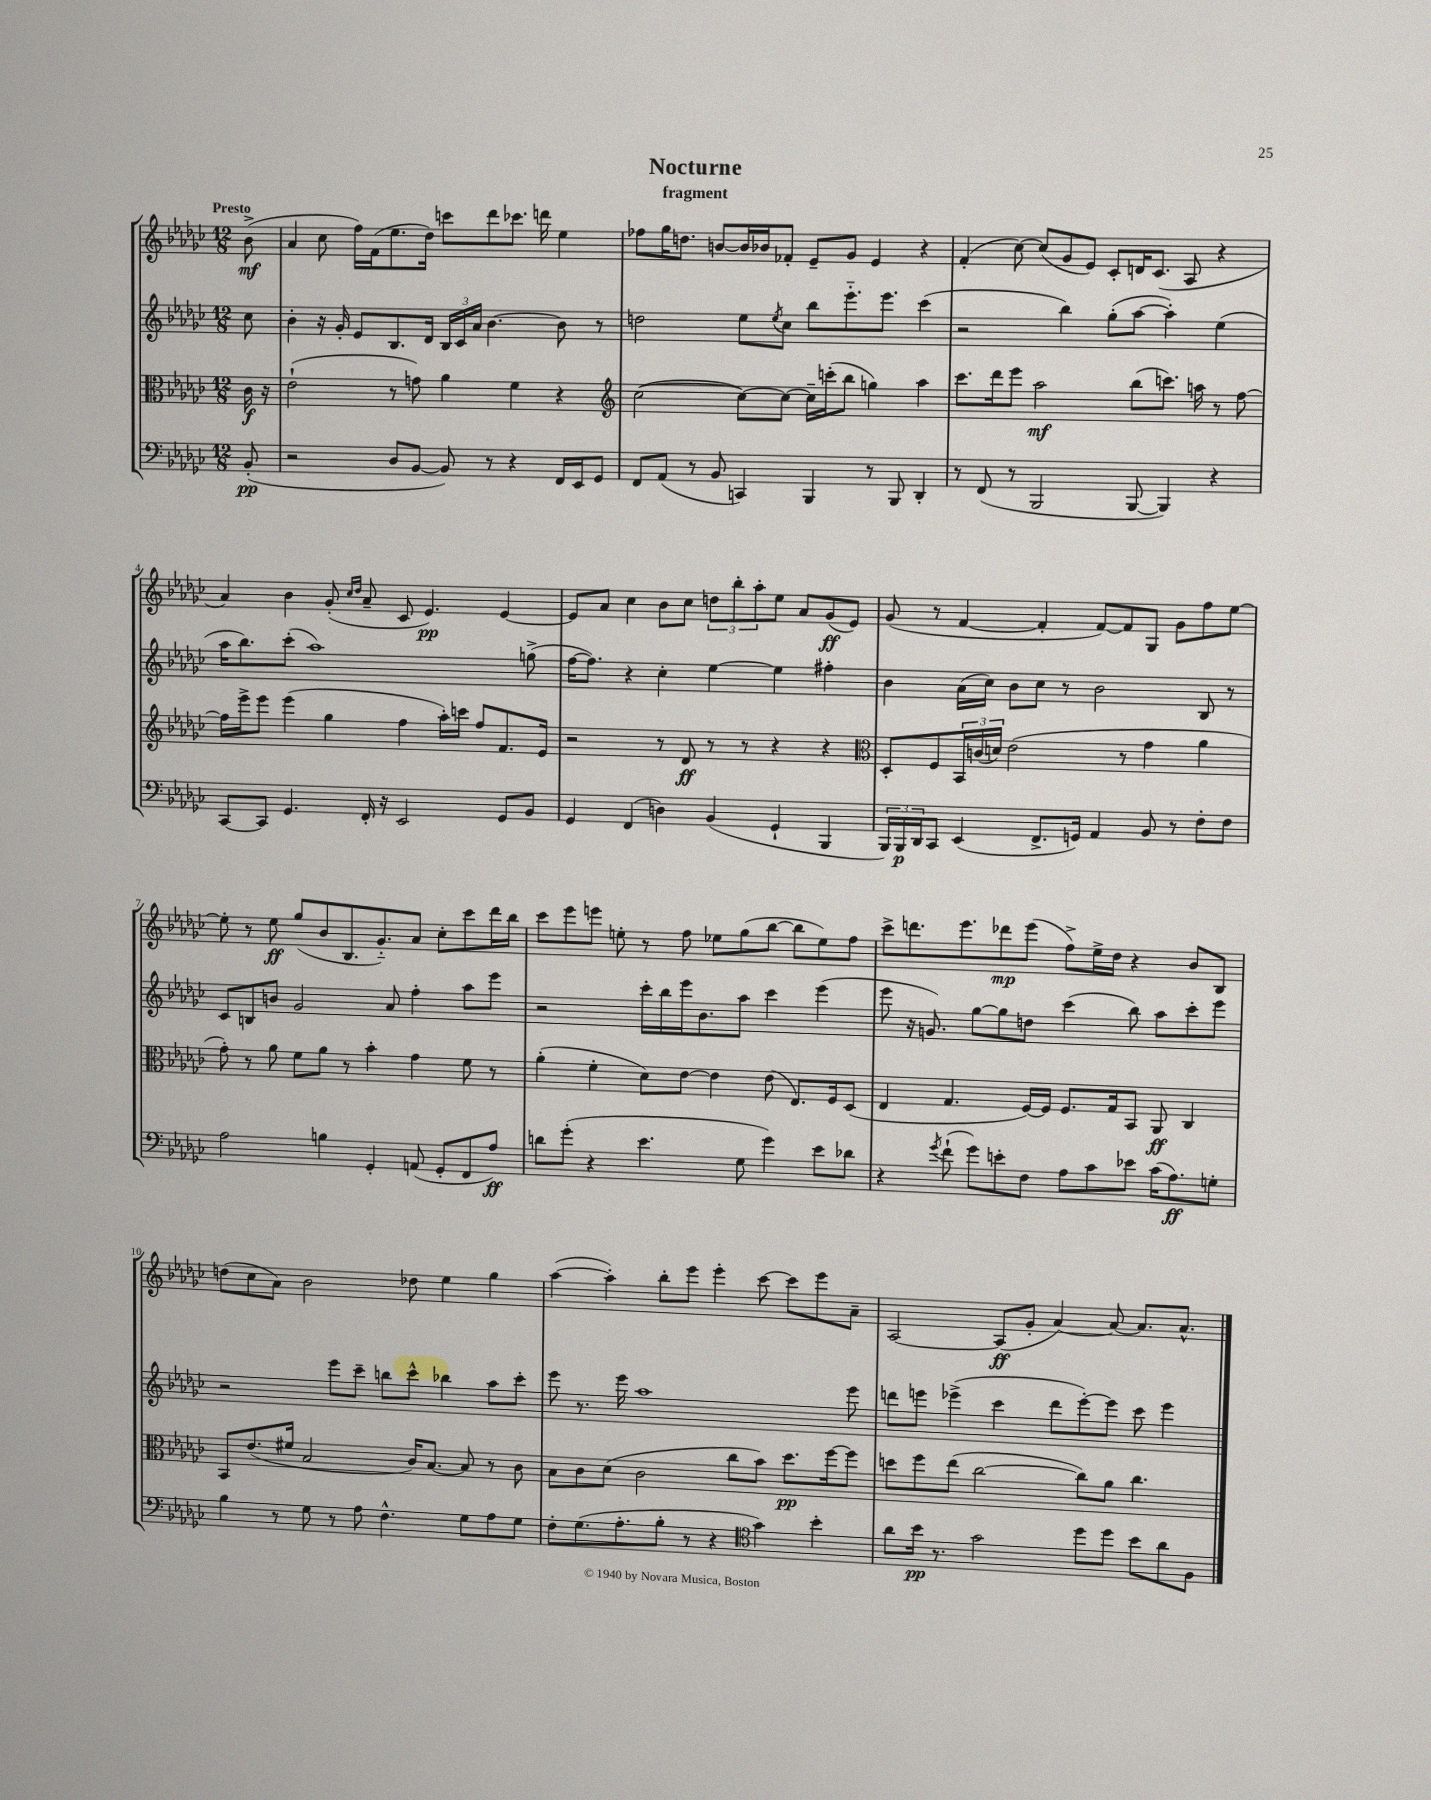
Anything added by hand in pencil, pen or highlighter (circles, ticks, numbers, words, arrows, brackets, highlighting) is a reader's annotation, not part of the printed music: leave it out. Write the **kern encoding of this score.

**kern	**kern	**kern	**kern
*staff4	*staff3	*staff2	*staff1
*clefF4	*clefC3	*clefG2	*clefG2
*k[b-e-a-d-g-c-]	*k[b-e-a-d-g-c-]	*k[b-e-a-d-g-c-]	*k[b-e-a-d-g-c-]
*M12/8	*M12/8	*M12/8	*M12/8
(8BB-'/	16c-\	8cc-\	(8b-^\
.	16r	.	.
=	=	=	=
2r	(2e-`\	4b-'\	4a-/
.	.	16r	8cc-\
.	.	16g-'/	.
.	.	8e-/L	16ff\LL)
.	.	.	(16f\J
8D-/L	8r	8.B-/	8.ee-\
[8BB-/J	8g\)	.	.
.	.	16d-/Jk	16dd-\Jk)
8BB-/])	4a-\	24B-/LL	8ccc\L
.	.	24c-/	.
.	.	24a-/JJ	.
8r	.	[4.b-\	8ddd-\
4r	4f\	.	8.ccc-\J
.	.	.	16ddd\
16FF/LL	4r	8b-\]	4ee-\
16EE-/J	.	.	.
8GG-/J	.	8r	.
=	=	=	=
*	*clefG2	*	*
8FF/L	([2cc-\	2dd\	8ff-\L
(8AA-/J	.	.	16gg-\K
.	.	.	8.dd\J
8r	.	.	.
8BB-/	.	.	[8b/L
4CC/)	8cc-\_L)	8ee-\L	16b/]L
.	.	.	16b-/J
.	.	8qee-/	.
.	8cc-\_J	8cc-\J	8f-'/J
4BBB-/	16cc-~\]LL	8bb-\L	8e-~/L
.	(16ccc'\J	.	.
.	8bb-\J	8.eee-'~\	8g-/J
8r	4gg\)	.	4e-/
.	.	8.eee-\J	.
8BBB-/	.	.	.
4DD-'/	4aa-\	(4ccc-\	4r
=	=	=	=
8r	8.ccc-\L	2r	(4f'/
(8FF/	.	.	.
.	16ddd-\k	.	.
8r	8eee-\J	.	[8cc-\)
2BBB-/	2aa-\	.	(8cc-/]L
.	.	4bb-\)	8g-/
.	.	.	8e-/J)
.	.	(8gg-'\L	8c-'/L
[8BBB-/	(8bb-\L	[8aa-\J	16d/K
.	.	.	(8.c-/J
4BBB-/])	8.ccc\J)	4aa-'\])	.
.	.	.	8A-/
.	16aa\	.	.
4r	8r	(4ee-\	4r
.	[8ff\	.	.
=	=	=	=
[8CC-/L	16ff\]LL	16aa-\LK	4a-/)
.	16eee-^\J	8.bb-\)	.
8CC-/]J	8eee-\J	.	.
4.GG-/	(4eee-\	(8ccc-'\J	4b-\
.	.	1aa-)	.
.	4gg-\	.	(8g-'/
.	.	.	16qqcc-/LL
.	.	.	16qqdd-/JJ
16FF'/	.	.	8a-~/
16r	.	.	.
2EE-/	4ff\	.	8c-/
.	.	.	4.e-/)
.	16aa-'\LL)	.	.
.	16ccc\JJ	.	.
.	8ff/L	.	.
8GG-/L	8.f/	.	[4e-/
8BB-/J	.	(8gg^\	.
.	16e-/Jk	.	.
=	=	=	=
4GG-/	2r	[16ff\LK	8e-/]L
.	.	8.ff\]J)	.
.	.	.	8a-/J
(4FF/	.	4r	4cc-\
4D\)	8r	4cc-'\	8b-\L
.	8d-/	.	8cc-\J
(4BB-/	8r	[4ee-\	12dd\L
.	.	.	12bb-'\
.	8r	.	.
.	.	.	12aa-'\
4GG-`/	4r	4ee-\]	8ee-\J
.	.	.	8a-/L
4BBB-/	4r	4ff#'\	(8g-/
.	.	.	8e-/J)
=	=	=	=
*	*clefC3	*	*
24BBB-/LL)	8D-'/L	4b-\	(8g-/
24BBB-/	.	.	.
24DD-/J	.	.	.
8CC-/J	8F/	.	8r
(4EE-/	24BB-/L	(16a-\LL	[4f/
.	(24c/	.	.
.	.	16cc-\JJ)	.
.	24d/JJ)	.	.
.	(2e-\	8b-\L	.
8.FF^/L	.	8cc-\J	4f'/]
.	.	8r	.
16GG/Jk)	.	.	.
4AA-/	.	2b-\	[8f/L)
.	8r	.	8f/]
8BB-/	4g-\	.	8G-/J
8r	.	.	8g-\L
8F'\L	4a-\	8B-/	8ff\
8F\J	.	8r	[8ee-\J
=	=	=	=
2A-\	8g-'\)	8c-/L	8ee-'\]
.	8r	8B/	8r
.	8a-\	8b/J	8ee-\
.	8f\L	2g-/	(8gg-/L
4B\	8a-\J	.	8b-/
.	8r	.	8.B-/
4GG-'/	4b-'\	.	.
.	.	.	8.g-'~/)
.	.	8a-/	.
(8AA/	4g-\	4ff'\	8a-/J
8GG-'/L	.	.	8cc-'\L
8FF/	8f\	8aa-\L	8ccc-\
8A-/J)	8r	8eee-\J	16ddd-\L
.	.	.	16bb-\JJ
=	=	=	=
8d\L	(4a-'\	2r	8ccc-\L
(8g-'\J	.	.	8eee-\
4r	4f'\	.	8eee\J
.	.	.	8ee'\
4.e-\	8d-\L)	16ccc-'\LL	8r
.	.	16bb-\	.
.	[8e-\J	16eee-\J	8ff\
.	.	8.b-\	.
.	4e-\]	.	8ee-\L
8G-\	.	8aa-\J	(8gg-\
4g-\)	(8e-\	4ccc-\	[8bb-\J
.	8.E-/L)	.	8bb-\]L
8e-\L	.	(4eee-\	8ee-\)
.	16F/k	.	.
8d-\J	(8D-/J	.	8ff\J
=	=	=	=
4r	4E-/	8eee-\	8ccc-^\L
.	.	16r	8.ddd\
.	.	8.g/)	.
8qg-/	.	.	.
(8f`\	4.G-/	.	.
.	.	.	8.eee-\
8g-\L)	.	[8gg-\L	.
8e'\	.	8gg-\]	8ddd-\
8F\J	[16F/LL)	8dd\J	(8eee-\J
.	16F/]JJ	.	.
8A-\L	8.F/L	(4ccc-\	8ff^\L)
8c-\	.	.	16ee-^\L
.	16G-/k	.	16dd-\JJ
8e-\J	8BB-/J	8bb-\)	4r
(16c-\LK	8AA-/	8aa-\L	.
8.A-\)	.	.	.
.	4C-/	8ccc-'\	8b-/L
8G'\J	.	8eee-\J	8B-/J
=	=	=	=
4B-\	8BB-/L	2r	(8dd\L
.	(8.e-/	.	8cc-\
8r	.	.	8a-\J)
.	16f#/Jk	.	.
8G-\	2B-/	.	2b-\
8r	.	8eee-\L	.
8A-\	.	8ccc-~\J	.
4.F^^\	.	8bb\L	.
.	16c-/LK)	8ccc-^^\J	8dd-\
.	[8.B-/J	.	.
.	.	4bb-\	4ee-\
8G-\L	8B-/]	.	.
8A-\	8r	8aa-\L	4gg-\
8G-\J	8c-\	8ccc-'\J	.
=	=	=	=
8F'\L	8B-\L	8eee-\	([4aa-\
(8.G-\	8c-\	8.r	.
.	(8d-\J	.	4aa-'\])
8.A-'\	.	16eee-\	.
.	2c-\	1aa-	.
8B-'\J	.	.	8bb-'\L
8r	.	.	8eee-\J
4r	.	.	4eee-'\
.	8cc-\L	.	.
*clefC4	*	*	*
4g-\)	8b-\J)	.	[8ccc-\
.	8.dd-\L	.	8ccc-\]L
4b-'\	.	.	8eee-\
.	[16ff\k	.	.
.	8ff\]J	8eee-\	8a-~\J
=	=	=	=
8a-\L	8dd\L	8ddd\L	[2A-/
16b-\Jk	8ff\	8eee\J	.
8.r	.	.	.
.	(8ee-\J	(4eee-^\	.
2g-\	[2cc-\	.	.
.	.	4ccc-\	(8A-/]L
.	.	.	8g-'/J
.	.	8ddd\L	[4a-/)
8dd-\L	8cc-\]L)	[8eee-'\)	.
8dd-\J	8a-\J	8eee-\]J	8a-/_
8b-\L	4.cc-\	8ccc-\	8.a-/]L
8a-\	.	4eee-\	.
.	.	.	8.a-^^/J
8F\J	.	.	.
==	==	==	==
*-	*-	*-	*-
